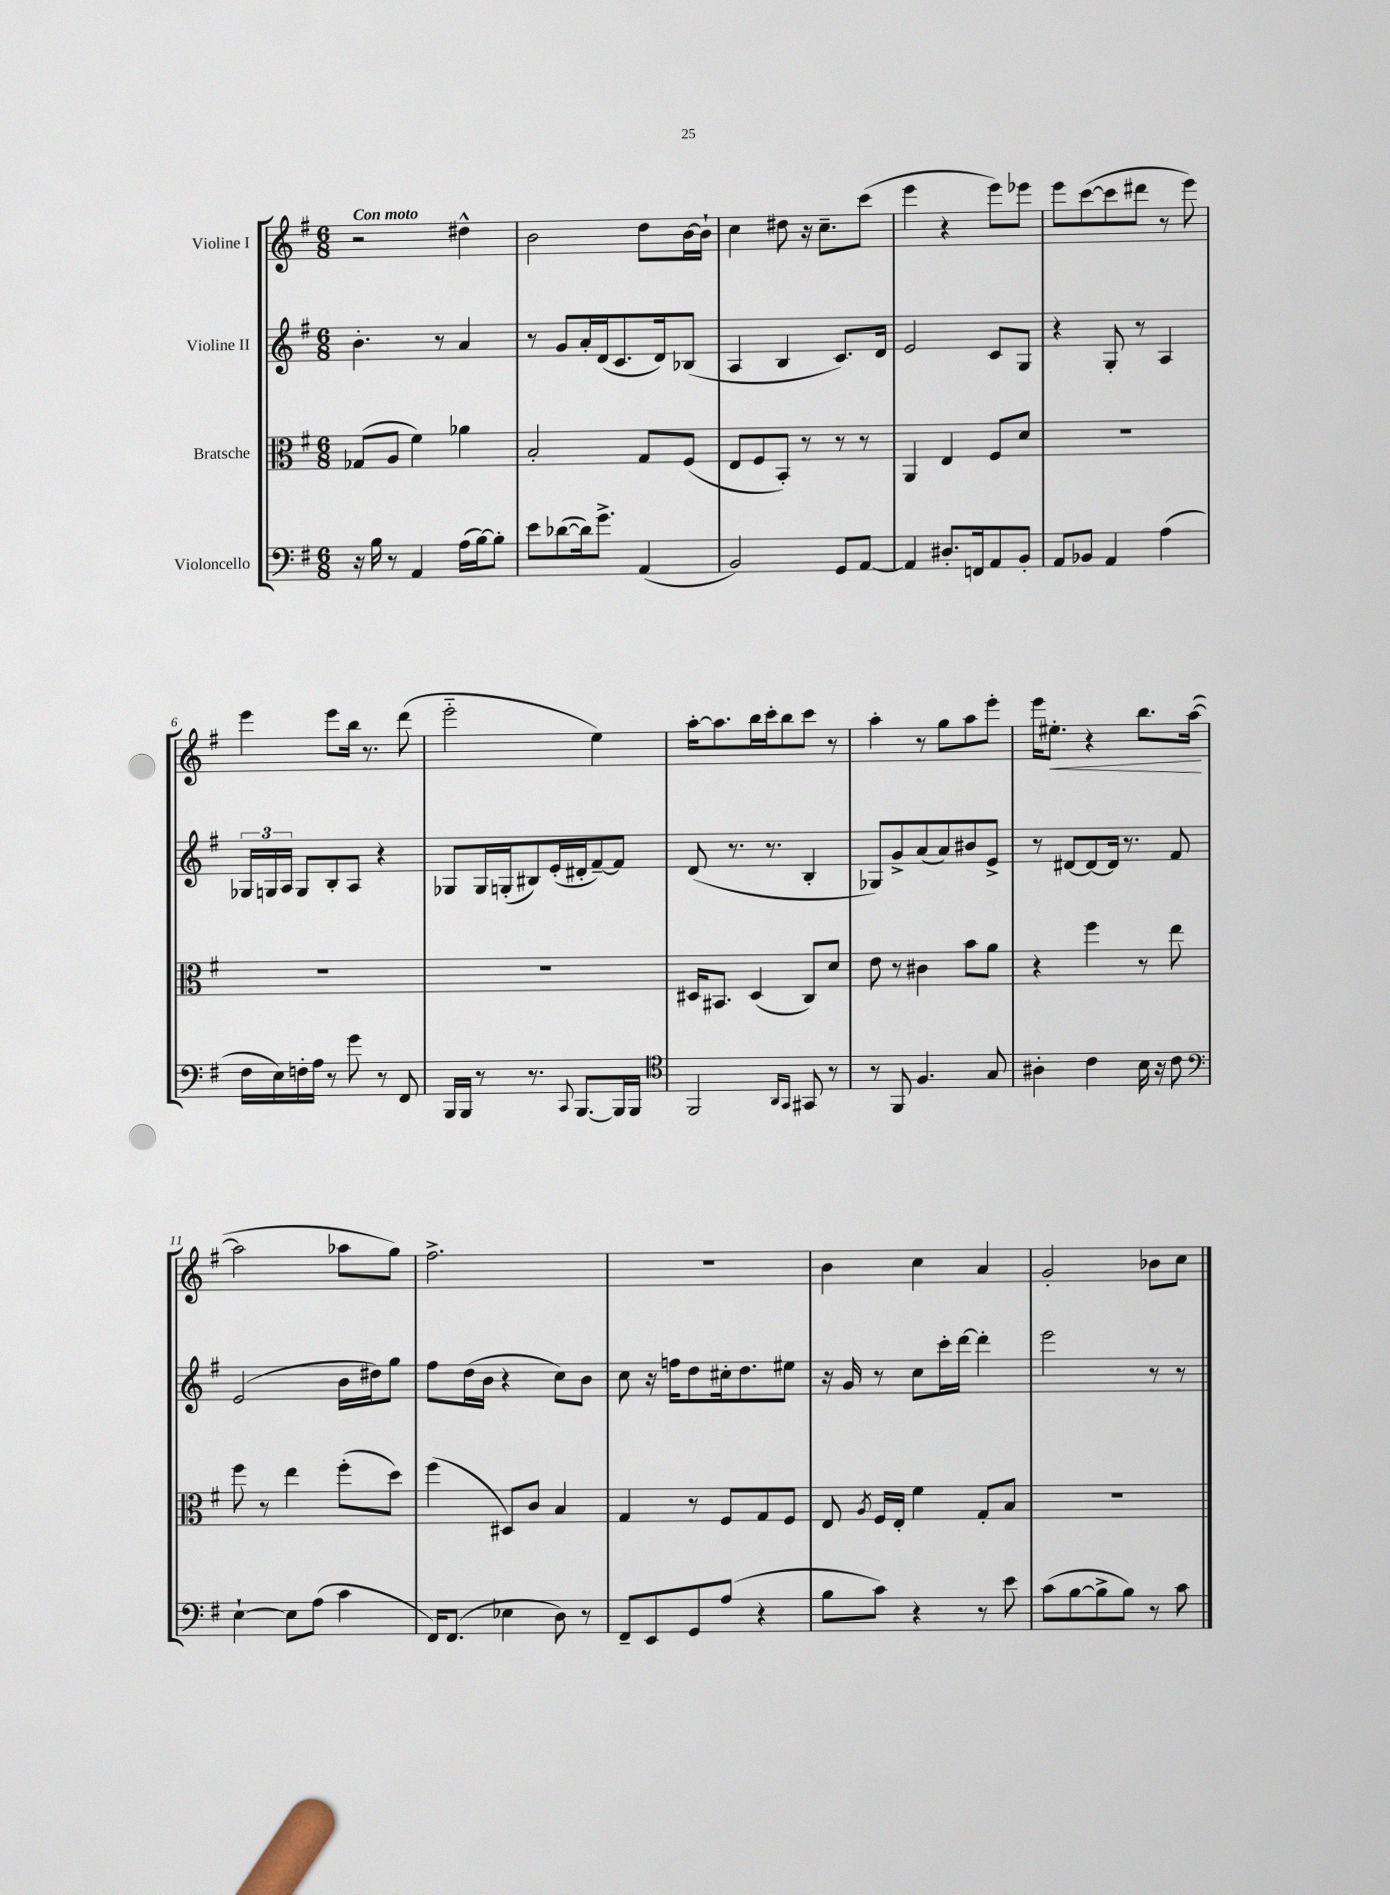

**kern	**kern	**kern	**kern
*staff4	*staff3	*staff2	*staff1
*clefF4	*clefC3	*clefG2	*clefG2
*k[f#]	*k[f#]	*k[f#]	*k[f#]
*M6/8	*M6/8	*M6/8	*M6/8
16r	(8G-	4.b'	2r
16B	.	.	.
8r	8A	.	.
4AA	4f#)	.	.
.	.	8r	.
(16A	4a-	4a	4dd#^^
[16B)	.	.	.
8B']	.	.	.
=	=	=	=
8e	2B'	8r	2b
([8d-	.	8g	.
16d-])	.	16a'	.
8.g^	.	(16d	.
.	.	8.c	.
(4AA	8G	.	8dd
.	.	16d)	.
.	(8F#	(8B-	[16b
.	.	.	16b`]
=	=	=	=
2BB)	8E	4A	4cc
.	8F#	.	.
.	8BB')	4B	8dd#
.	8r	.	16r
.	.	.	8.cc~
8GG	8r	8.c)	.
[8AA	8r	.	(8ccc
.	.	16d	.
=	=	=	=
4AA]	4AA	2e	4eee
8.D#'	4E	.	4r
16FF	.	.	.
8AA	8F#	8c	8eee)
8BB'	8d	8G	8eee-
=	=	=	=
8AA	2.r	4r	8eee
8BB-	.	.	([8ccc
4AA	.	8G'	8ccc]
.	.	8r	8ddd#
(4A	.	4A	8r
.	.	.	8eee)
=	=	=	=
16F#	2.r	24G-	4eee
.	.	24G	.
16E)	.	.	.
.	.	24A	.
16F'	.	8G	.
16A	.	.	.
8r	.	8B'	8eee
8g	.	8A	16bb
.	.	.	8.r
8r	.	4r	.
8FF#	.	.	(8ddd
=	=	=	=
16BBB	2.r	8G-	2eee'~
16BBB	.	.	.
8r	.	16G-	.
.	.	(16G'	.
8.r	.	8B#)	.
.	.	(16e'	.
8qqCC	.	.	.
[8.BBB	.	16d#'	.
.	.	[8f#~)	4ee)
16BBB]	.	8f#]	.
16BBB	.	.	.
=	=	=	=
*clefC4	*	*	*
2FF#	16D#	(8d	[16aa'
.	8.BB#	.	8.aa]
.	.	8.r	.
.	(4D#	.	16bb
.	.	8.r	16ccc'
.	.	.	8bb
16qqAA	.	.	.
16qqGG	.	.	.
8GG#	8C)	4B'	8ccc
8r	8d	.	8r
=	=	=	=
8r	8e	8G-)	4aa'
8FF#	8r	8g^	.
4.F#	4c#	(8a	8r
.	.	8a)	8gg
.	8b	8b#	8aa
8G	8a	8e^	8eee'
=	=	=	=
4A#'	4r	8r	16eee
.	.	.	8.ee#'
.	.	[8d#	.
4c	4ff#	8d#_	4r
.	.	16d#]	.
.	.	8.r	.
16B	8r	.	8.bb
16r	.	.	.
8c	8ee	8f#	.
.	.	.	([16aa
=	=	=	=
*clefF4	*	*	*
[4E`	8ff#	(2e	2aa]
.	8r	.	.
8E]	4ee	.	.
(8A	.	.	.
4c	(8ff#'	16b	8aa-
.	.	16dd#)	.
.	8dd)	8gg	8gg)
=	=	=	=
16FF#)	(4ff#	8ff#	2.ff#^
(8.FF#	.	.	.
.	.	(16dd	.
.	.	16b	.
4E-	8D#)	4r	.
.	8c	.	.
8D)	4B	8cc)	.
8r	.	8b	.
=	=	=	=
8FF#~	4G	8cc	2.r
8EE	.	16r	.
.	.	16ff	.
8GG	8r	8dd	.
(8A	8F#	16cc#'	.
.	.	8.dd	.
4r	8G	.	.
.	8F#	8ee#	.
=	=	=	=
8B	8E	16r	4b
.	.	16g	.
.	8qA	.	.
8c)	16F#	8r	.
.	16E'	.	.
4r	4f#	8cc	4cc
.	.	16ccc'	.
.	.	[16ddd	.
8r	8G'	4ddd']	4a
8e	8B	.	.
=	=	=	=
(8c	2.r	2eee	2g'
[8B	.	.	.
8B^]	.	.	.
8B)	.	.	.
8r	.	8r	8b-
8c	.	8r	8cc
==	==	==	==
*-	*-	*-	*-
